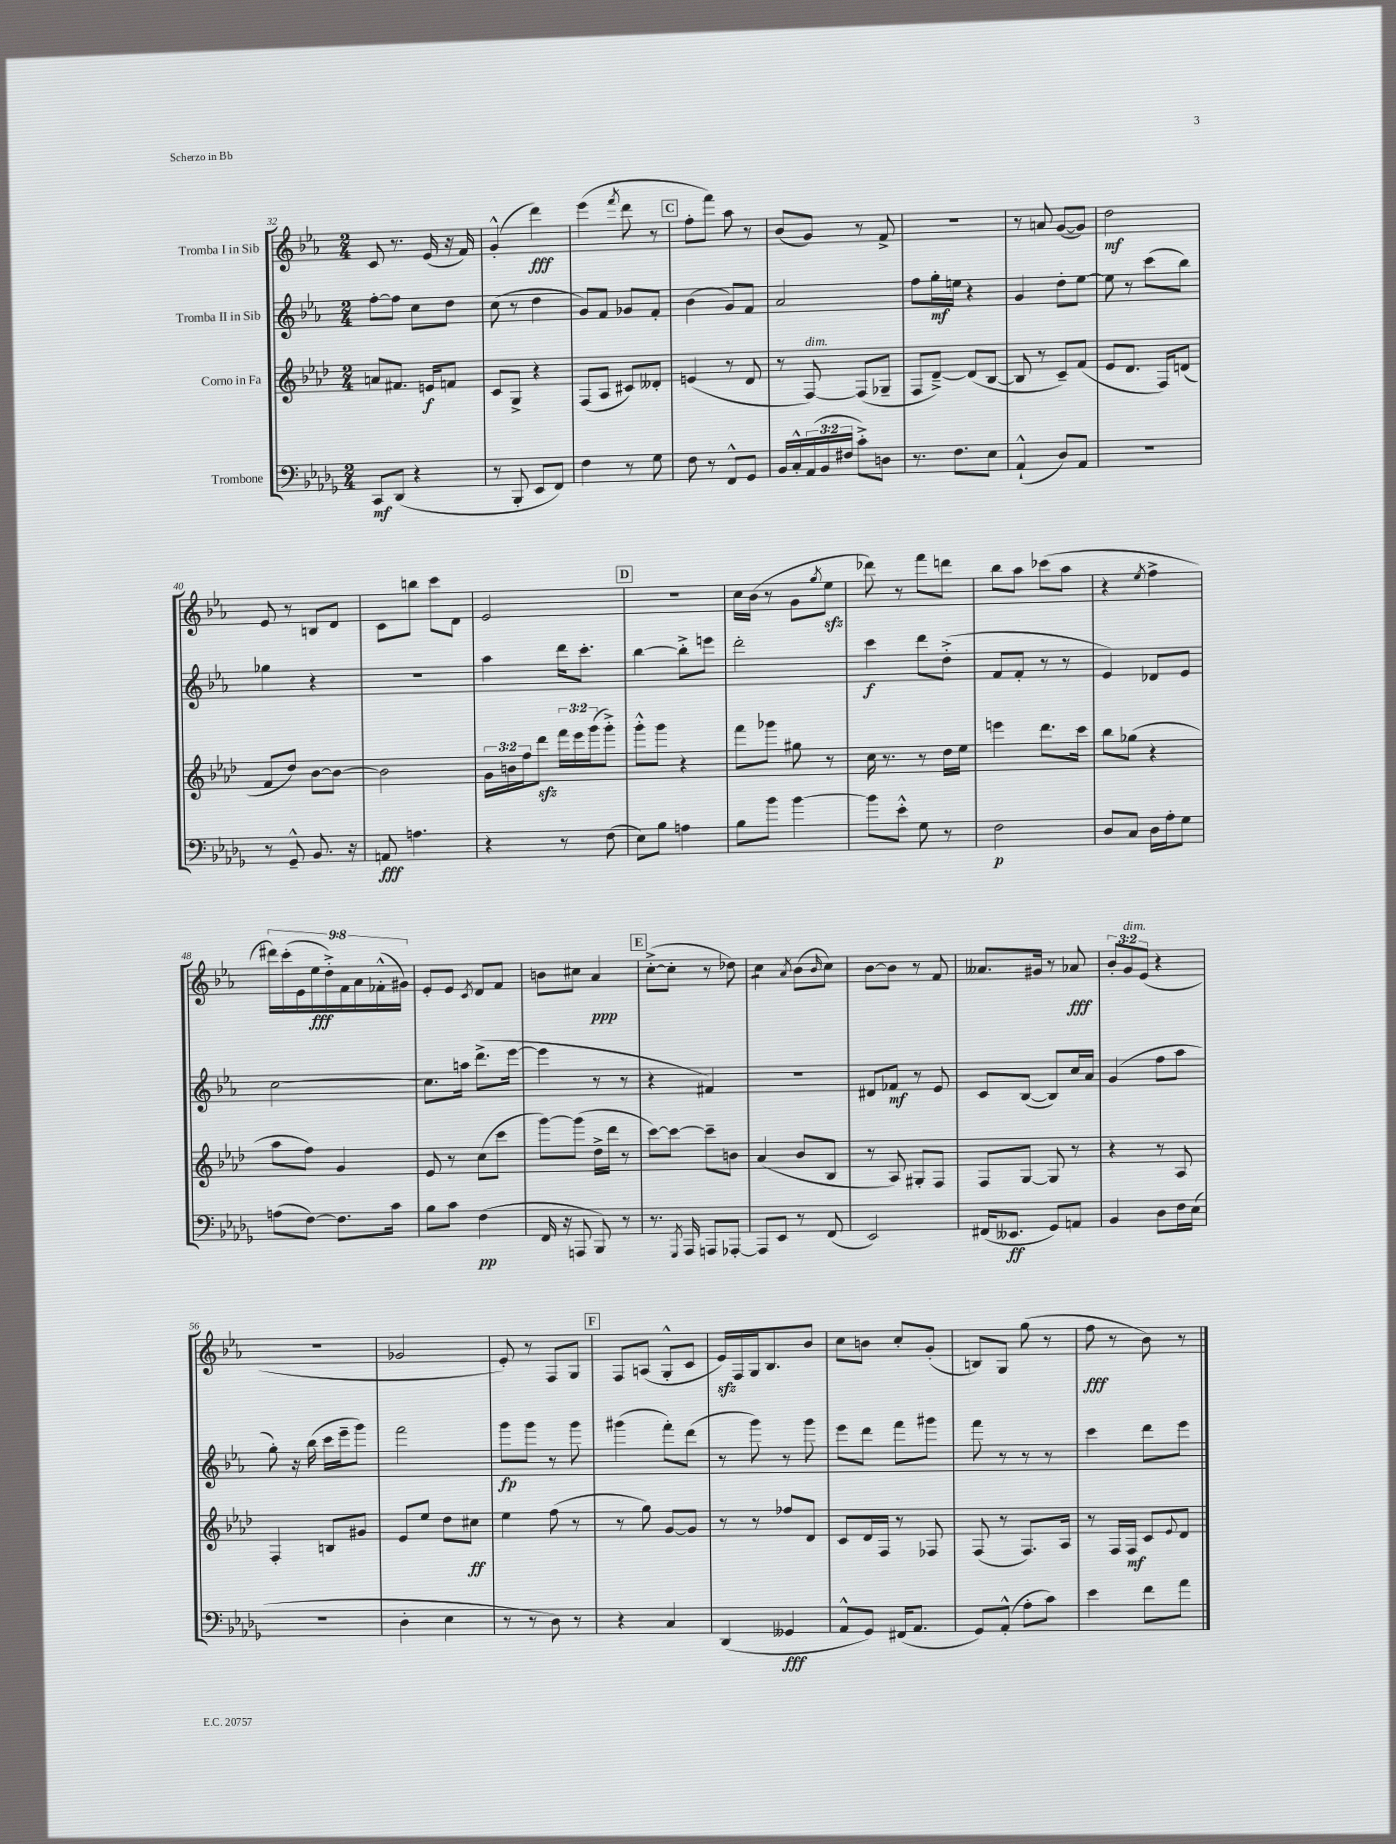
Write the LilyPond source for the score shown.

<<
\new StaffGroup <<
\new Staff = "s0" \with { instrumentName = "Tromba I in Sib" } {
    \clef treble \key ees \major \numericTimeSignature \time 2/4 \override Staff.TupletNumber.text = #tuplet-number::calc-fraction-text
    c'8 r8. ees'16( r16 f'16) |
    g'4-.-^( d'''4\fff) |
    ees'''4( \acciaccatura { f'''8 } d'''8 r8 |
    \mark \markup { \box "C" } f''8-. f'''8) aes''8 r8 |
    bes'8( g'8) r8 f'8-> |
    r2 |
    r8 a'8 g'8~( g'8) |
    d''2\mf |
    ees'8 r8 b8 d'8 |
    c'8 b''8 c'''8 d'8 |
    ees'2 |
    \mark \markup { \box "D" } R2 |
    c''16 bes'16( r8 g'8 \acciaccatura { g''8 } ees''8\sfz |
    des'''8) r8 f'''8 d'''8 |
    bes''8 aes''8 ces'''8( aes''8 |
    r4 \acciaccatura { ees''8 } f''4-> |
    \tuplet 9/8 { dis'''16) c'''16-.( ees'16 ees''16\fff d''16-.->) f'16 aes'16 fes'16-.-^( gis'16) } |
    ees'8-. ees'8 \acciaccatura { c'8 } d'8 f'8 |
    b'8 cis''8 aes'4\ppp |
    \mark \markup { \box "E" } c''8~-.->( c''8-. r8 des''8) |
    c''4:8 \acciaccatura { aes'8 } bes'8( \grace { bes'16 } c''8) |
    bes'8~ bes'8 r8 f'8 |
    aeses'8. gis'16 r8 aes'8\fff |
    \tuplet 3/2 { bes'8-. g'8^\markup { \italic "dim." } ees'8( } r4 |
    R2 |
    ges'2 |
    ees'8-.) r8 f8 g8 |
    \mark \markup { \box "F" } f8 a8( g8-.-^ c'8 |
    ees'16\sfz) f16 g16 bes8. bes'8 |
    c''8 b'8 c''8-. g'8-.( |
    b8) g8 g''8( r8 |
    f''8\fff r8 bes'8) r8 \bar "|." |
}
\new Staff = "s1" \with { instrumentName = "Tromba II in Sib" } {
    \clef treble \key ees \major \numericTimeSignature \time 2/4
    f''8~-. f''8 c''8 d''8 |
    c''8( r8 d''4 |
    g'8) f'8 ges'8 f'8-. |
    \mark \markup { \box "C" } bes'4( g'8) f'8 |
    aes'2 |
    f''8 g''16-.\mf e''16 r4 |
    g'4 d''8-. ees''8~ |
    ees''8 r8 c'''8( bes''8) |
    ges''4 r4 |
    R2 |
    aes''4 d'''16 c'''8.-. |
    \mark \markup { \box "D" } bes''4~ bes''8-.-> e'''8 |
    d'''2-. |
    c'''4\f d'''8 d''8-.->( |
    f'8 f'8-. r8 r8 |
    ees'4) des'8 ees'8 |
    c''2~ |
    c''8. a''16 d'''8.->( ees'''16~ |
    ees'''4 r8 r8 |
    \mark \markup { \box "E" } r4 fis'4) |
    r2 |
    dis'8 fes'8\mf r8 ees'8 |
    c'8 bes8~( bes8) c''16 aes'16 |
    g'4( f''8 aes''8 |
    g''8-.) r16 bes''16( c'''16 ees'''16-- g'''8) |
    f'''2 |
    g'''8\fp g'''8 r8 g'''8 |
    \mark \markup { \box "F" } gis'''4( f'''8-.) d'''8( |
    r8 g'''8) r8 g'''8 |
    ees'''8 d'''8 f'''8 gis'''8 |
    f'''8 r8 r8 r8 |
    c'''4 d'''8 ees'''8 \bar "|." |
}
\new Staff = "s2" \with { instrumentName = "Corno in Fa" } {
    \clef treble \key aes \major \numericTimeSignature \time 2/4 \override Staff.TupletNumber.text = #tuplet-number::calc-fraction-text
    a'8 fis'8. e'16\f f'8 |
    c'8 g8-> r4 |
    f8( aes8 cis'8) deses'8-. |
    \mark \markup { \box "C" } e'4( r8 des'8 |
    r8 f8~^\markup { \italic "dim." }) f8( ges8-- |
    f8 des'8~--->) des'8( bes8~ |
    bes8 r8 c'8--) f'8( |
    ees'8 des'8. f16) d'8( |
    f'8 des''8) bes'8~ bes'8~ |
    bes'2 |
    \tuplet 3/2 { g'16 b'16 f''16 } des'''8\sfz \tuplet 3/2 { f'''16 ees'''16 g'''16( } g'''8-.->) |
    \mark \markup { \box "D" } g'''8-.-^ g'''8 r4 |
    f'''8 ges'''8 gis''8 r8 |
    c''16 r8. r8 des''16 ees''16 |
    e'''4 des'''8. c'''16 |
    bes''8 ges''8( r4 |
    aes''8 f''8) g'4 |
    ees'8 r8 c''8( c'''8 |
    g'''8~) g'''8( des''16-> des'''16 r8 |
    \mark \markup { \box "E" } c'''8~) c'''8~ c'''8-- b'8 |
    aes'4( bes'8 bes8 |
    r8 aes8) gis8-. f8 |
    f8 g8~ g8 r8 |
    r4 r8 aes8 |
    f4-. b8 gis'8 |
    ees'8 ees''8 des''8 cis''8\ff |
    ees''4 f''8( r8 |
    \mark \markup { \box "F" } r8 g''8) g'8~ g'8 |
    r8 r8 fes''8 des'8 |
    c'8 des'16 f16 r8 fes8 |
    f8( r8 f8.) aes16 |
    r8 f16 f16\mf c'8 \appoggiatura { ees'8 } des'8 \bar "|." |
}
\new Staff = "s3" \with { instrumentName = "Trombone" } {
    \clef bass \key des \major \numericTimeSignature \time 2/4 \override Staff.TupletNumber.text = #tuplet-number::calc-fraction-text
    c,8\mf des,8( r4 |
    r8 bes,,8-. ees,8 f,8) |
    f4 r8 ges8 |
    \mark \markup { \box "C" } f8 r8 f,8-^ ges,8 |
    bes,16 c16-.-^ \tuplet 3/2 { aes,16( bes,16 fis16 } c'8-.->) d8 |
    r8. f8. ees8 |
    aes,4-!-^( des8) aes,8 |
    r2 |
    r8 ges,8---^ bes,8. r16 |
    a,8\fff a4. |
    r4 r8 f8( |
    \mark \markup { \box "D" } ees8) bes8 a4 |
    bes8 bes'8 bes'4~ |
    bes'8 ees'8-.-^ ges8 r8 |
    f2\p |
    des8 c8 des16 aes16-. ges8 |
    a8( f8~) f8. c'16 |
    bes8 c'8 f4\pp( |
    f,16 r16 a,,8 bes,,8) r8 |
    \mark \markup { \box "E" } r8. \acciaccatura { ges,,8 } aes,,16 a,,8 aes,,8~-. |
    aes,,8 ees,8 r8 f,8( |
    ees,2) |
    fis,16( eeses,8.\ff ges,8) a,8 |
    bes,4 des8 f16 ees16( |
    R2 |
    des4-. ees4 |
    r8 r8 des8) r8 |
    \mark \markup { \box "F" } r4 c4 |
    des,4( geses,4\fff |
    aes,8-^ ges,8) fis,16( aes,8. |
    ges,8) aes,8-.-^( aes8-. c'8) |
    ees'4 f'8 aes'8 \bar "|." |
}
>>
>>
\layout { \context { \Score currentBarNumber = #32 } }
